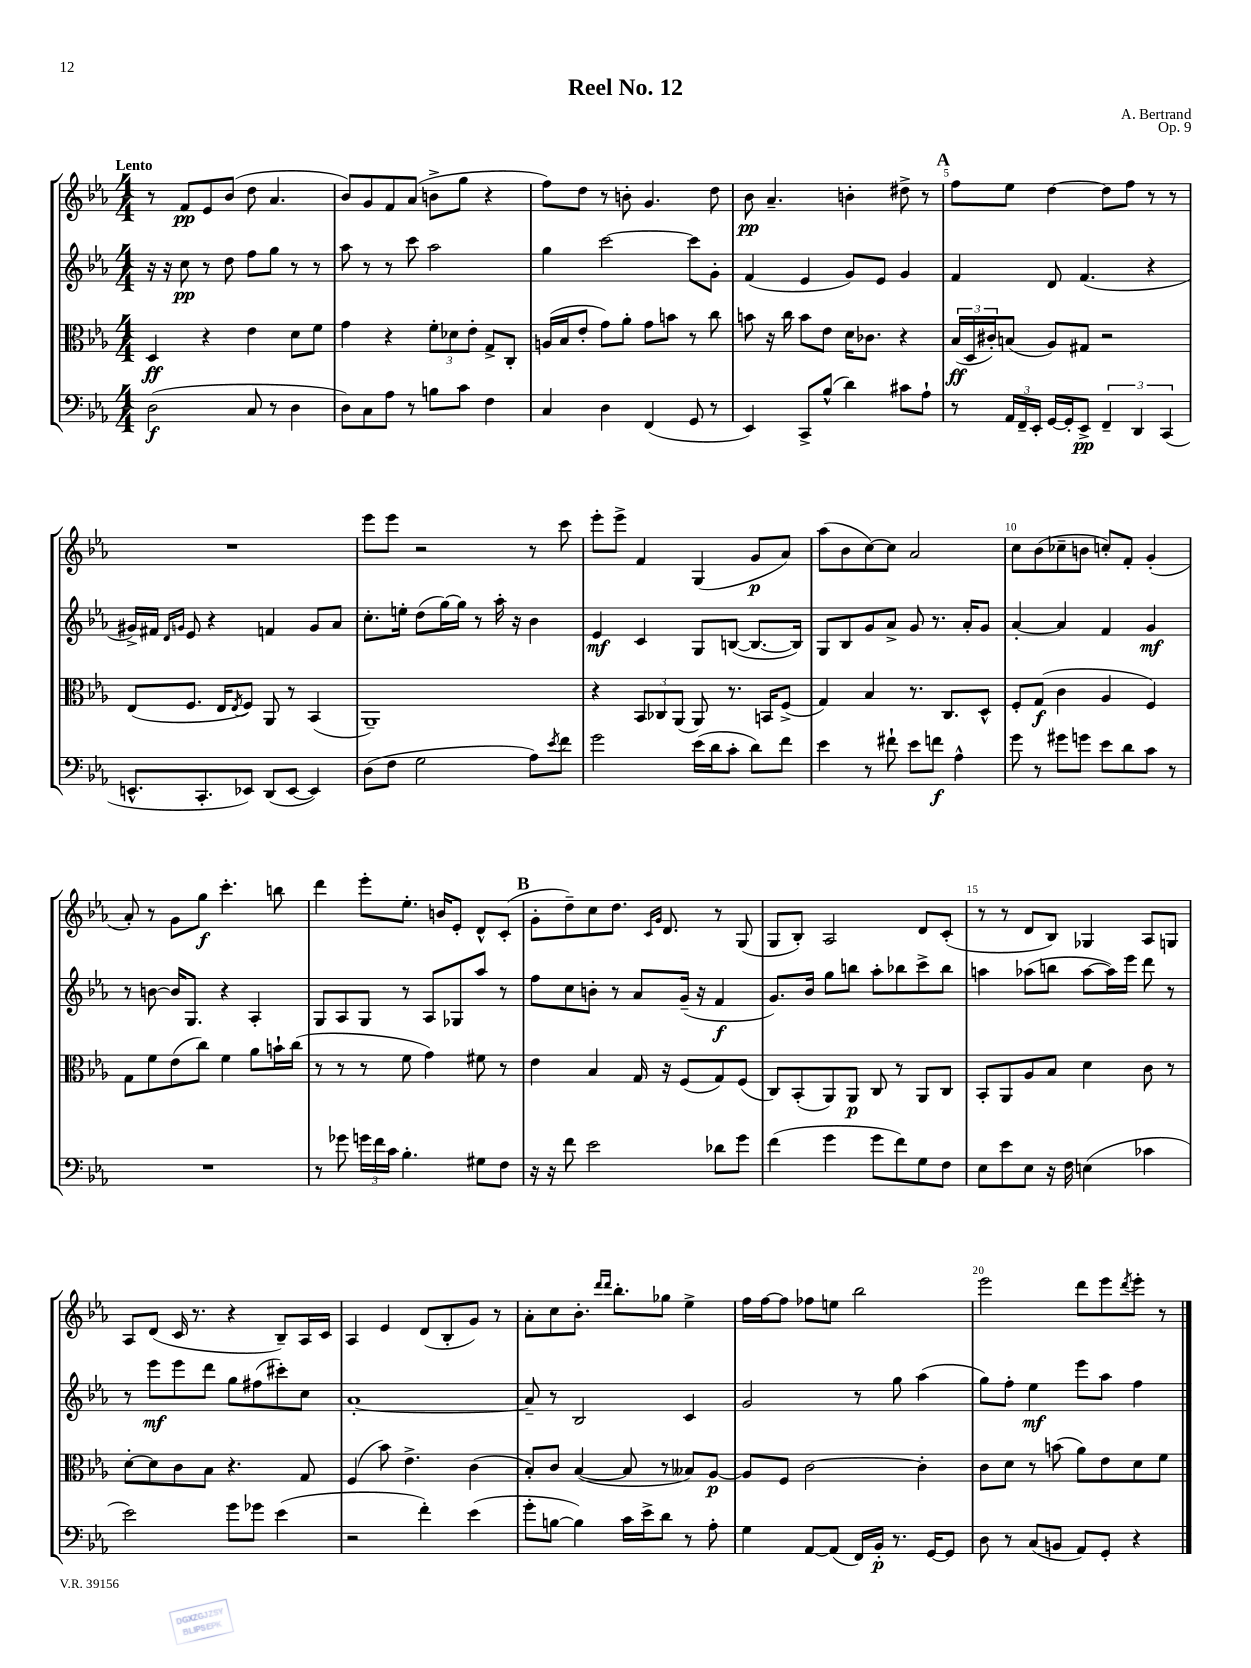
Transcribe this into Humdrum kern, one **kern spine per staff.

**kern	**dynam	**kern	**dynam	**kern	**dynam	**kern	**dynam
*part4	*part4	*part3	*part3	*part2	*part2	*part1	*part1
*staff4	*staff4	*staff3	*staff3	*staff2	*staff2	*staff1	*staff1
*clefF4	*	*clefC3	*	*clefG2	*	*clefG2	*
*k[b-e-a-]	*	*k[b-e-a-]	*	*k[b-e-a-]	*	*k[b-e-a-]	*
*M4/4	*	*M4/4	*	*M4/4	*	*M4/4	*
=1	=1	=1	=1	=1	=1	=1	=1
!	!	!	!	!	!	!LO:TX:a:B:t=Lento	!
(2D\	f	4D/	ff	16r	.	8r	.
.	.	.	.	16r	.	.	.
.	.	.	.	8cc\	pp	8f/L	pp
.	.	4r	.	8r	.	8e-/	.
.	.	.	.	8dd\	.	(8b-/J	.
8C/	.	4e-\	.	8ff\L	.	8dd\	.
8r	.	.	.	8gg\J	.	4.a-/	.
4D\	.	8d\L	.	8r	.	.	.
.	.	8f\J	.	8r	.	.	.
=2	=2	=2	=2	=2	=2	=2	=2
8D\L)	.	4g\	.	8aa-\	.	8b-/L)	.
8C\	.	.	.	8r	.	8g/	.
8A-\J	.	4r	.	8r	.	8f/	.
8r	.	.	.	8ccc\	.	(8a-/J	.
8Bn\L	.	12f'\L	.	2aa-\	.	8bn^\L	.
.	.	12d-X\	.	.	.	.	.
8c\J	.	.	.	.	.	8gg\J	.
.	.	12e-'\J	.	.	.	.	.
4F\	.	8G^/L	.	.	.	4r	.
.	.	8C'/J	.	.	.	.	.
=3	=3	=3	=3	=3	=3	=3	=3
4C/	.	(16An/LL	.	4gg\	.	8ff\L)	.
.	.	16B-/J	.	.	.	.	.
.	.	8e-'/J	.	.	.	8dd\J	.
4D\	.	8g\L)	.	[2ccc\	.	8r	.
.	.	8a-'\J	.	.	.	8bn'\	.
(4FF/	.	8g\L	.	.	.	4.g/	.
.	.	8bn\J	.	.	.	.	.
8GG/	.	8r	.	8ccc\L]	.	.	.
8r	.	8cc\	.	8g'\J	.	8dd\	.
=4	=4	=4	=4	=4	=4	=4	=4
4EE-/)	.	8bn\	.	(4f/	.	8b-\	pp
.	.	16r	.	.	.	4.a-~/	.
.	.	16cc\	.	.	.	.	.
8CC^/L	.	8b\L	.	4e-/	.	.	.
(8B-^^/J	.	8e-\J	.	.	.	.	.
4d\)	.	16d\KL	.	8g/L)	.	4bn'\	.
.	.	8.c-X\J	.	.	.	.	.
.	.	.	.	8e-/J	.	.	.
8c#X\L	.	4r	.	4g/	.	8dd#X^\	.
8A-`\J	.	.	.	.	.	8r	.
!!LO:REH:place=s1:t=A
=5	=5	=5	=5	=5	=5	=5	=5
8r	.	(24B-/LL	ff	4f/	.	8ff\L	.
.	.	24D/	.	.	.	.	.
.	.	24c#X'/J)	.	.	.	.	.
24AA-/LL	.	(8Bn/J	.	.	.	8ee-\J	.
24FF~/	.	.	.	.	.	.	.
24EE-'/JJ	.	.	.	.	.	.	.
[16GG/LL	.	8A-/L)	.	8d/	.	[4dd\	.
16GG'/J]	.	.	.	.	.	.	.
8EE-^/J	pp	8G#X/J	.	(4.f/	.	.	.
6FF~/	.	2r	.	.	.	8dd\L]	.
.	.	.	.	.	.	8ff\J	.
6DD/	.	.	.	.	.	.	.
.	.	.	.	4r	.	8r	.
(6CC/	.	.	.	.	.	.	.
.	.	.	.	.	.	8r	.
!!LO:LB:g=z
=6	=6	=6	=6	=6	=6	=6	=6
8.EEn^^/L	.	(8E-/L	.	16g#X^/LL)	.	1r	.
.	.	.	.	16f#X/JJ	.	.	.
.	.	.	.	16qqd/LL	.	.	.
.	.	.	.	16qqgn/JJ	.	.	.
.	.	8.F/J	.	8e-/	.	.	.
8.CC'/	.	.	.	.	.	.	.
.	.	.	.	4r	.	.	.
.	.	16E-/KL	.	.	.	.	.
.	.	8qE-/	.	.	.	.	.
8EE-X/J)	.	8F/J)	.	.	.	.	.
(8DD/L	.	8AA-/	.	4fn/	.	.	.
[8EE-/J	.	8r	.	.	.	.	.
4EE-/])	.	(4BB-/	.	8g/L	.	.	.
.	.	.	.	8a-/J	.	.	.
=7	=7	=7	=7	=7	=7	=7	=7
(8D\L	.	1AA-~)	.	8.cc'\L	.	8eee-\L	.
8F\J	.	.	.	.	.	8eee-\J	.
.	.	.	.	16een'\Jk	.	.	.
2G\	.	.	.	(8dd\L	.	2r	.
.	.	.	.	[16gg\L)	.	.	.
.	.	.	.	16gg\JJ]	.	.	.
.	.	.	.	8r	.	.	.
.	.	.	.	16aa-'\	.	.	.
.	.	.	.	16r	.	.	.
8A-\L)	.	.	.	4b-\	.	8r	.
8qe-/	.	.	.	.	.	.	.
8f\J	.	.	.	.	.	8ccc\	.
=8	=8	=8	=8	=8	=8	=8	=8
2g\	.	4r	.	4e-/	mf	8eee-'\L	.
.	.	.	.	.	.	8eee-^\J	.
.	.	12BB-/L	.	4c/	.	4f/	.
.	.	12C-X/	.	.	.	.	.
.	.	(12AA-/J	.	.	.	.	.
(16e-\LL	.	8AA-/)	.	8G/L	.	(4G/	.
16d\J	.	.	.	.	.	.	.
8c'\J	.	8.r	.	([8Bn/J	.	.	.
8d\L)	.	.	.	8.B/L_	.	8g/L	p
.	.	16BBn/KL	.	.	.	.	.
8f\J	.	(8F^/J	.	.	.	8a-/J)	.
.	.	.	.	16B/Jk])	.	.	.
=9	=9	=9	=9	=9	=9	=9	=9
4e-\	.	4G/)	.	8G/L	.	(8aa-\L	.
.	.	.	.	8B-/	.	8b-\	.
8r	.	4B-/	.	8g/	.	[8cc\)	.
8f#X`\	.	.	.	8a-^/J	.	8cc\J]	.
8e-\L	.	8.r	.	8g/	.	2a-/	.
8fn\J	f	.	.	8.r	.	.	.
.	.	8.C/L	.	.	.	.	.
4A-^^\	.	.	.	.	.	.	.
.	.	.	.	16a-'/KL	.	.	.
.	.	8D^^/J	.	8g/J	.	.	.
=10	=10	=10	=10	=10	=10	=10	=10
8g\	.	8F'/L	.	[4a-'/	.	8cc\L	.
8r	.	(8G/J	f	.	.	(8b-\	.
8g#X\L	.	4c\	.	4a-/]	.	8cc-X~\	.
8gn\J	.	.	.	.	.	8bn\J	.
8e-\L	.	4A-/	.	4f/	.	8ccn'/L)	.
8d\	.	.	.	.	.	8f'/J	.
8c\J	.	4F/)	.	4g/	mf	(4g'/	.
8r	.	.	.	.	.	.	.
!!LO:LB:g=z
=11	=11	=11	=11	=11	=11	=11	=11
1r	.	8G\L	.	8r	.	8a-'/)	.
.	.	8f\	.	[8bn\	.	8r	.
.	.	(8e-\	.	16b/KL]	.	8g\L	.
.	.	.	.	8.G/J	.	.	.
.	.	8cc\J)	.	.	.	8gg\J	f
.	.	4f\	.	4r	.	4.ccc'\	.
.	.	8a-\L	.	4A-'/	.	.	.
.	.	16bn`\L	.	.	.	8bbn\	.
.	.	(16cc\JJ	.	.	.	.	.
=12	=12	=12	=12	=12	=12	=12	=12
8r	.	8r	.	8G/L	.	4ddd\	.
8g-X\	.	8r	.	8A-/	.	.	.
24gn\LL	.	8r	.	8G/J	.	8eee-'\L	.
24f\	.	.	.	.	.	.	.
24c\JJ	.	.	.	.	.	.	.
4.B-'\	.	8f\	.	8r	.	8.ee-'\J	.
.	.	4g\)	.	8A-/L	.	.	.
.	.	.	.	.	.	16bn/KL	.
.	.	.	.	8G-X/	.	8e-'/J	.
8G#X\L	.	8f#X\	.	8aa-/J	.	8d^^/L	.
8F\J	.	8r	.	8r	.	(8c'/J	.
!!LO:REH:place=s1:t=B
=13	=13	=13	=13	=13	=13	=13	=13
16r	.	4e-\	.	8ff\L	.	8g'\L	.
16r	.	.	.	.	.	.	.
8f\	.	.	.	8cc\	.	8dd~\)	.
2e-\	.	4B-/	.	8bn'\J	.	8cc\	.
.	.	.	.	8r	.	8.dd\J	.
.	.	16G/	.	8a-/L	.	.	.
.	.	.	.	.	.	16qqc/LL	.
.	.	.	.	.	.	16qqg/JJ	.
.	.	16r	.	.	.	8.d/	.
.	.	(8F/L	.	(16g~/Jk	.	.	.
.	.	.	.	16r	.	.	.
8d-X\L	.	8G/)	.	4f/	f	8r	.
8g\J	.	(8F/J	.	.	.	(8G/	.
=14	=14	=14	=14	=14	=14	=14	=14
(4f\	.	8C/L)	.	8.g/L)	.	8G/L	.
.	.	(8BB-'/	.	.	.	8B-'/J)	.
.	.	.	.	16b-/Jk	.	.	.
4g\	.	8AA-/)	.	8gg\L	.	2A-/	.
.	.	8AA-/J	p	8bbn\J	.	.	.
8g\L	.	8C/	.	8aa-'\L	.	.	.
8f\)	.	8r	.	8bb-X\	.	.	.
8G\	.	8AA-/L	.	8ccc^\	.	8d/L	.
8F\J	.	8C/J	.	8bb-\J	.	(8c'/J	.
=15	=15	=15	=15	=15	=15	=15	=15
8E-\L	.	8BB-'/L	.	4aan\	.	8r	.
8e-\	.	8AA-/	.	.	.	8r	.
8E-\J	.	8A-/	.	(8aa-X\L	.	8d/L	.
16r	.	8B-/J	.	8bbn\J	.	8B-/J)	.
16F\	.	.	.	.	.	.	.
(4En\	.	4d\	.	[8aa-\L	.	4G-X/	.
.	.	.	.	16aa-\L])	.	.	.
.	.	.	.	16eee-\JJ	.	.	.
4c-X\	.	8c\	.	8ddd\	.	8A-/L	.
.	.	8r	.	8r	.	8Gn/J	.
!!LO:LB:g=z
=16	=16	=16	=16	=16	=16	=16	=16
2e-\)	.	[8d'\L	.	8r	.	8A-/L	.
.	.	8d\]	.	8eee-\L	mf	(8d/J	.
.	.	8c\	.	8eee-\	.	16c/	.
.	.	.	.	.	.	8.r	.
.	.	8B-\J	.	8ddd\J	.	.	.
8g\L	.	4.r	.	8gg\L	.	4r	.
8g-X\J	.	.	.	(8ff#X\	.	.	.
(4e-\	.	.	.	8ccc#X'\)	.	8B-~/L)	.
.	.	8G/	.	8cc\J	.	16A-/L	.
.	.	.	.	.	.	16c/JJ	.
=17	=17	=17	=17	=17	=17	=17	=17
2r	.	(4F/	.	[1a-'	.	4A-/	.
.	.	8b-\)	.	.	.	4e-/	.
.	.	4.e-^\	.	.	.	.	.
4f'\)	.	.	.	.	.	(8d/L	.
.	.	.	.	.	.	8B-'/	.
(4e-\	.	(4c\	.	.	.	8g/J)	.
.	.	.	.	.	.	8r	.
=18	=18	=18	=18	=18	=18	=18	=18
8g'\L	.	8B-'/L)	.	8a-~/]	.	8a-'\L	.
[8Bn\J	.	8c/J	.	8r	.	8cc\	.
4B\])	.	([4B-/	.	2B-/	.	8.b-'\J	.
.	.	.	.	.	.	16qqddd/LL	.
.	.	.	.	.	.	16qqddd/JJ	.
.	.	.	.	.	.	8.bb-'\L	.
16c\LL	.	8B-/]	.	.	.	.	.
16e-^\J	.	.	.	.	.	.	.
8d\J	.	8r	.	.	.	8gg-X\J	.
8r	.	8B--X/L)	.	4c/	.	4ee-^\	.
8A-'\	.	[8A-/J	p	.	.	.	.
=19	=19	=19	=19	=19	=19	=19	=19
4G\	.	8A-/L]	.	2g/	.	16ff\LL	.
.	.	.	.	.	.	[16ff\J	.
.	.	8F/J	.	.	.	8ff\J]	.
[8AA-/L	.	[2c\	.	.	.	8ff-X\L	.
(8AA-/J]	.	.	.	.	.	8een\J	.
16FF/LL)	.	.	.	8r	.	2bb-\	.
16BB-'/JJ	p	.	.	.	.	.	.
8.r	.	.	.	8gg\	.	.	.
.	.	4c'\]	.	(4aa-\	.	.	.
[16GG/KL	.	.	.	.	.	.	.
8GG/J]	.	.	.	.	.	.	.
=20	=20	=20	=20	=20	=20	=20	=20
8D\	.	8c\L	.	8gg\L)	.	2eee-\	.
8r	.	8d\J	.	8ff'\J	.	.	.
(8C/L	.	8r	.	4ee-\	mf	.	.
8BBn/J	.	(8bn\	.	.	.	.	.
8AA-/L)	.	8a-\L)	.	8eee-\L	.	8ddd\L	.
8GG'/J	.	8e-\	.	8aa-\J	.	8eee-\	.
.	.	.	.	.	.	8qddd/	.
4r	.	8d\	.	4ff\	.	8eee-'\J	.
.	.	8f\J	.	.	.	8r	.
==	==	==	==	==	==	==	==
*-	*-	*-	*-	*-	*-	*-	*-
